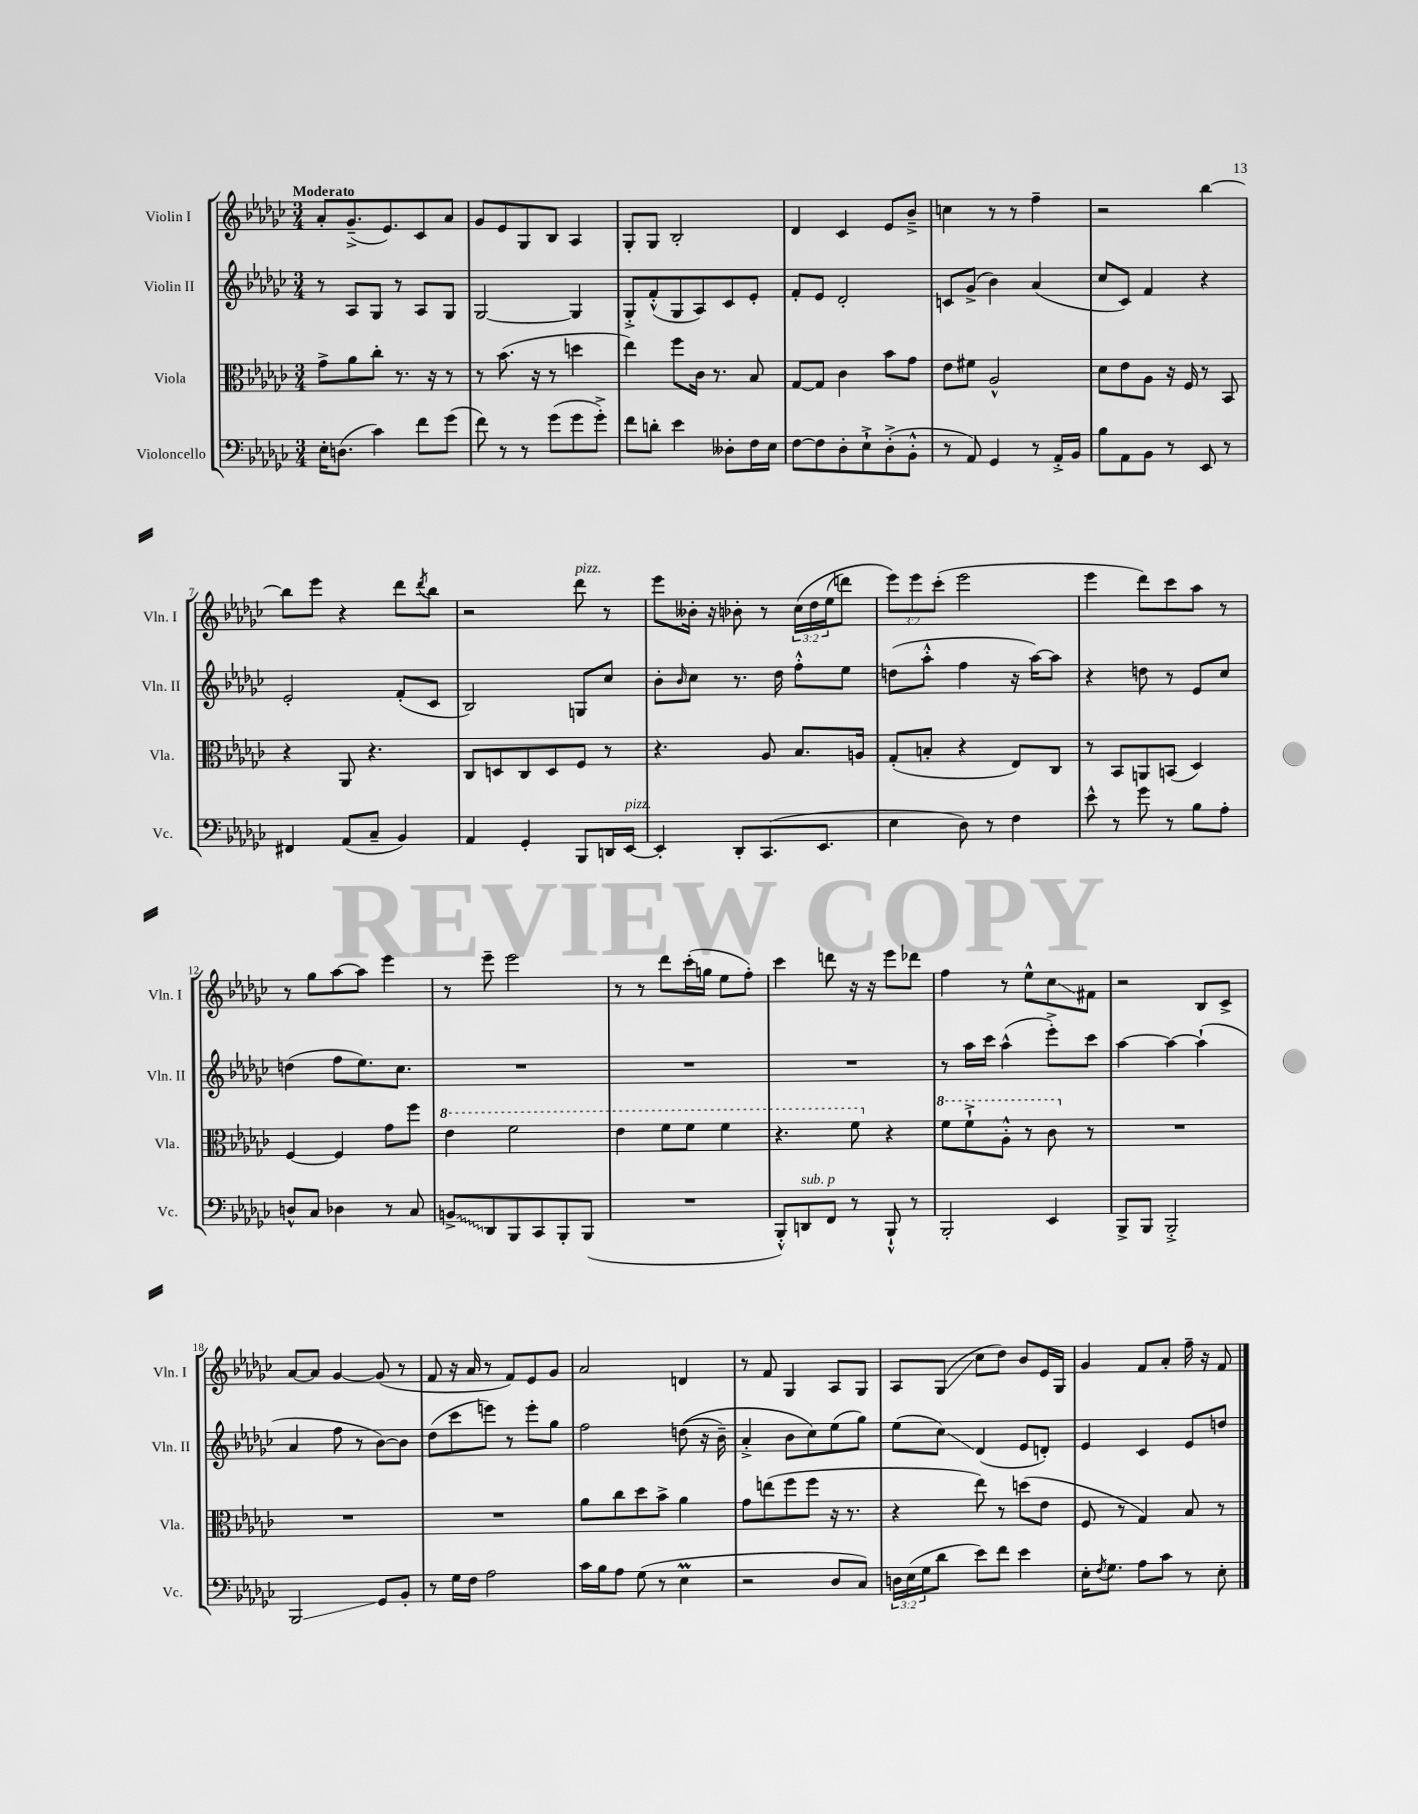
<<
\new StaffGroup <<
\new Staff = "s0" \with { instrumentName = "Violin I" shortInstrumentName = "Vln. I" } {
    \clef treble \key ges \major \numericTimeSignature \time 3/4 \override Staff.TupletNumber.text = #tuplet-number::calc-fraction-text \tempo "Moderato"
    aes'8-. ges'8.--->( ees'8.) ces'8 aes'8 |
    ges'8 ees'8 ges8 bes8 aes4 |
    ges8-. ges8 bes2-. |
    des'4 ces'4 ees'8 bes'8---> |
    c''4 r8 r8 f''4-- |
    r2 bes''4~ |
    bes''8 ees'''8 r4 des'''8 \acciaccatura { des'''8 } bes''8 |
    r2 des'''8^\markup { \italic "pizz." } r8 |
    ees'''8 beses'16-. r16 bes'8-. r8 \tuplet 3/2 { ces''16\( des''16 ees''16( } d'''8) |
    \tuplet 3/2 { ees'''8\) ees'''8 ces'''8-.( } ees'''2 |
    ees'''4 des'''8) ces'''8 aes''8 r8 |
    r8 ges''8 aes''8~ aes''8 ees'''4 |
    r8 ees'''8-- ees'''2 |
    r8 r8 des'''8 ces'''16-.( g''16 ees''8 f''8-.) |
    ces'''4 d'''8 r16 r16 ees'''8 des'''8 |
    f''4 r8 ees''8-^ ces''8\glissando fis'8 |
    r2 bes8 ces'8-> |
    aes'8~ aes'8 ges'4~ ges'8( r8 |
    f'8 r16 aes'16 r8 f'8) ees'8 ges'8 |
    aes'2 d'4 |
    r8 f'8 ges4 aes8 ges8 |
    aes8 ges8\glissando( ces''8 des''8) bes'8 ees'16 ges16 |
    ges'4 f'8 aes'8-. f''16-- r16 f'8 \bar "|." |
}
\new Staff = "s1" \with { instrumentName = "Violin II" shortInstrumentName = "Vln. II" } {
    \clef treble \key ges \major \numericTimeSignature \time 3/4
    r8 aes8 ges8 r8 aes8 ges8 |
    ges2~ ges4 |
    ges8-.-> f'8-.-^( ges8 aes8) ces'8 ees'8-. |
    f'8-. ees'8 des'2-. |
    c'8 ges'8->( bes'4) aes'4( |
    ces''8 ces'8) f'4 r4 |
    ees'2-. f'8-.( ces'8 |
    bes2) g8 ces''8 |
    bes'8-. \grace { bes'16 } ces''8 r8. des''16 f''8-.-^ ees''8 |
    d''8( aes''8-.-^ f''4 r16 aes''16~) aes''8 |
    r4 d''8 r8 ees'8 ces''8 |
    d''4( f''8 ees''8.) ces''8. |
    R2. |
    R2. |
    R2. |
    r8 aes''16 ces'''16 aes''4-^( ees'''8-.->) ces'''8 |
    aes''4~ aes''4~ aes''4-!( |
    aes'4 f''8 r8 bes'8~) bes'8 |
    des''8( ces'''8 e'''8) r8 e'''8-. ges''8 |
    f''2 d''8(\( r16 bes'16--) |
    aes'4-.-> bes'8 ces''8\) ees''8( ges''8) |
    ees''8( ces''8\glissando) des'4( ees'8 d'8-.) |
    ees'4 ces'4 ees'8 d''8 \bar "|." |
}
\new Staff = "s2" \with { instrumentName = "Viola" shortInstrumentName = "Vla." } {
    \clef alto \key ges \major \numericTimeSignature \time 3/4
    ges'8-> aes'8 ces''8-. r8. r16 r8 |
    r8 bes'8.( r16 r8 d''4 |
    ees''4) f''8 ces'16 r8. bes8 |
    ges8~ ges8 ces'4 bes'8 ges'8 |
    ees'8 fis'8 aes2-^ |
    des'8 ees'8 aes8 r16 f16 r8 bes,8 |
    r4 aes,8 r4. |
    ces8 d8 ces8 d8 f8 r8 |
    r4. aes8 bes8. a16 |
    ges8-.( b8-. r4 ees8) ces8 |
    r8 bes,8 a,8 b,8( des4) |
    f4~ f4 ges'8 f''8 |
    \ottava #1 ees''4 f''2 |
    ees''4 f''8 f''8 f''4 |
    r4. f''8 \ottava #0 r4 |
    \ottava #1 f''8 f''8-!-> aes'8-.-^ r8 ces''8 \ottava #0 r8 |
    R2. |
    R2. |
    R2. |
    aes'8 ces''8 des''8 bes'8-> aes'4 |
    ges'8 e''8( f''8 f''8 r16 r8. |
    r4 ees''8) r8 d''8( ees'8 |
    f8 r8 ges4) bes8 r8 \bar "|." |
}
\new Staff = "s3" \with { instrumentName = "Violoncello" shortInstrumentName = "Vc." } {
    \clef bass \key ges \major \numericTimeSignature \time 3/4 \override Staff.TupletNumber.text = #tuplet-number::calc-fraction-text
    ees16-. d8.( ces'4) f'8 ges'8( |
    f'8) r8 r8 ges'8( ges'8 ges'8-.->) |
    f'8 d'8-. ees'4 deses8-. f16 ees16 |
    f8~ f8 des8-. ees8-!-> des8-.->( bes,8-.-^ |
    r8 aes,8) ges,4 r8 aes,16-.-> bes,16 |
    bes8 aes,8 bes,8 r8 ees,8 r8 |
    fis,4 aes,8( ces8-- bes,4) |
    aes,4 ges,4-. bes,,8 d,16 ees,16~^\markup { \italic "pizz." } |
    ees,4-. des,8-. ces,8.( ees,8. |
    ees4 des8) r8 f4 |
    ees'8-^ r8 ges'8 r8 bes8 aes8-. |
    d8-^ ces8 des4 r8 ces8 |
    \once \override Glissando.style = #'zigzag b,8->\glissando des,8 bes,,8 ces,8 bes,,8-. bes,,8( |
    R2. |
    bes,,8-.-^) d,8^\markup { \italic "sub. p" } f,8 r8 bes,,8-!-^ r8 |
    bes,,2-. ees,4 |
    bes,,8-> bes,,8 bes,,2-.-> |
    bes,,2\glissando ges,8 bes,8-. |
    r8 ges16 f16 aes2 |
    ces'16 bes16 aes8 ges8( r8 ees4\prall |
    r2 des8 ces8) |
    \tuplet 3/2 { d16 ees16( ges16 } des'8 ees'8) f'8 ees'4 |
    ees16-. \acciaccatura { f8 } ges8. aes8 ces'8 r8 ees8-. \bar "|." |
}
>>
>>
